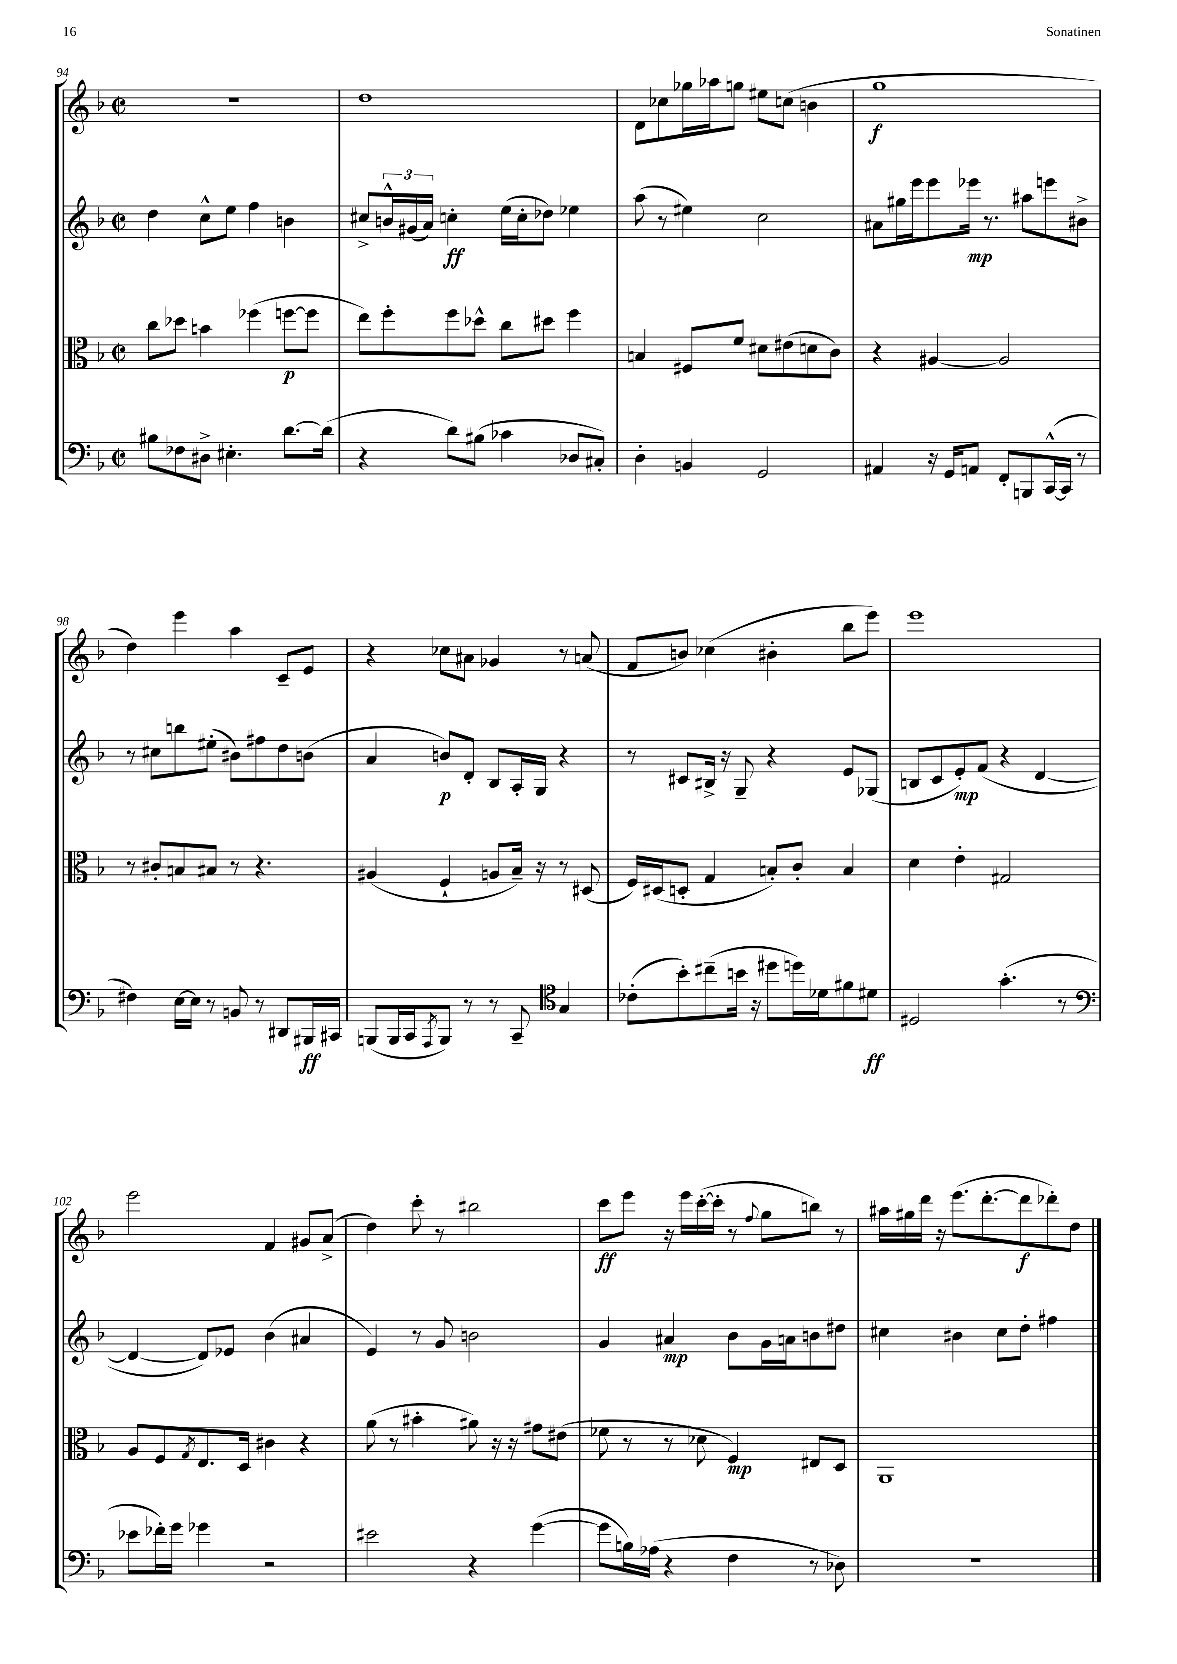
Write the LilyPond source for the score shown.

<<
\new StaffGroup <<
\new Staff = "s0" {
    \clef treble \key f \major \defaultTimeSignature \time 2/2
    R1 |
    d''1 |
    d'8 ces''8 ges''16 aes''16 g''8 eis''8 c''8( b'4 |
    g''1\f |
    d''4) e'''4 a''4 c'8-- e'8 |
    r4 ces''8 ais'8 ges'4 r8 a'8( |
    f'8 b'8) ces''4( bis'4-. bes''8 e'''8) |
    e'''1 |
    e'''2 f'4 gis'8 a'8->( |
    d''4) c'''8-. r8 bis''2 |
    c'''8\ff e'''8 r16 e'''16 c'''16~-.( c'''16-. r8 \appoggiatura { f''8 } g''8 b''8) r8 |
    ais''16 gis''16 d'''16 r16 e'''8.( d'''8.~-. d'''8\f des'''8-.) d''8 \bar "|." |
}
\new Staff = "s1" {
    \clef treble \key f \major \defaultTimeSignature \time 2/2
    d''4 c''8-^ e''8 f''4 b'4 |
    cis''8-> \tuplet 3/2 { b'16-^ gis'16( a'16) } c''4-.\ff e''16( c''16-. des''8) ees''4 |
    a''8( r8 eis''4) c''2 |
    ais'8 gis''16 e'''16 e'''8 ees'''16\mp r8. ais''8 e'''8 bis'8-> |
    r8 cis''8 b''8 eis''8-.( bis'8) fis''8 d''8 b'8( |
    a'4 b'8\p) d'8-. bes8 a16-. g16 r4 |
    r8 cis'8 bis16-> r16 g8-- r4 e'8 ges8( |
    b8 c'8 e'8-.\mp) f'8( r4 d'4~ |
    d'4~ d'8) ees'8 bes'4( ais'4 |
    e'4) r8 g'8 b'2 |
    g'4 ais'4\mp bes'8 g'16 a'16 b'8 dis''8 |
    cis''4 bis'4 cis''8 d''8-. fis''4 \bar "|." |
}
\new Staff = "s2" {
    \clef alto \key f \major \defaultTimeSignature \time 2/2
    c''8 des''8 b'4 fes''4( f''8~\p f''8 |
    e''8) f''8-. f''8 des''8-^ c''8 dis''8 f''4 |
    b4 fis8 f'8 dis'8 eis'8( d'8 c'8) |
    r4 ais4~ ais2 |
    r8 cis'8-. b8 bis8 r8 r4. |
    ais4( f4-! a8 bes16--) r16 r8 dis8( |
    f16) dis16( d8-. g4 b8-.) c'8-. b4 |
    d'4 e'4-. gis2 |
    a8 f8 \acciaccatura { g8 } e8. d16 cis'4 r4 |
    a'8( r8 bis'4-. ais'8) r16 r16 gis'8 eis'8( |
    fes'8 r8 r8 des'8 f4\mp) eis8 d8 |
    a,1 \bar "|." |
}
\new Staff = "s3" {
    \clef bass \key f \major \defaultTimeSignature \time 2/2
    bis8 fes8 dis8-> eis4.-. d'8.~ d'16( |
    r4 d'8) bis8( ces'4 des8 cis8-.) |
    d4-. b,4 g,2 |
    ais,4 r16 g,16 a,8 f,8-. b,,8 c,16~-^( c,16 r8 |
    fis4) e16~ e16 r8 b,8 r8 dis,8 bis,,16\ff cis,16 |
    b,,8( b,,16 c,16 \acciaccatura { a,,8 } b,,8) r8 r8 c,8-- \clef tenor g4 |
    ces'8-.( bes'8-.) cis''8--( b'16 r16 dis''8 d''16) des'16 fis'8 dis'8\ff |
    dis2 g'4.-.( r8 |
    \clef bass ees'8 fes'16-.) g'16 ges'4 r2 |
    eis'2 r4 g'4~( |
    g'8 b16) aes16( r4 f4 r8 des8) |
    r1 \bar "|." |
}
>>
>>
\layout { \context { \Score currentBarNumber = #94 } }
